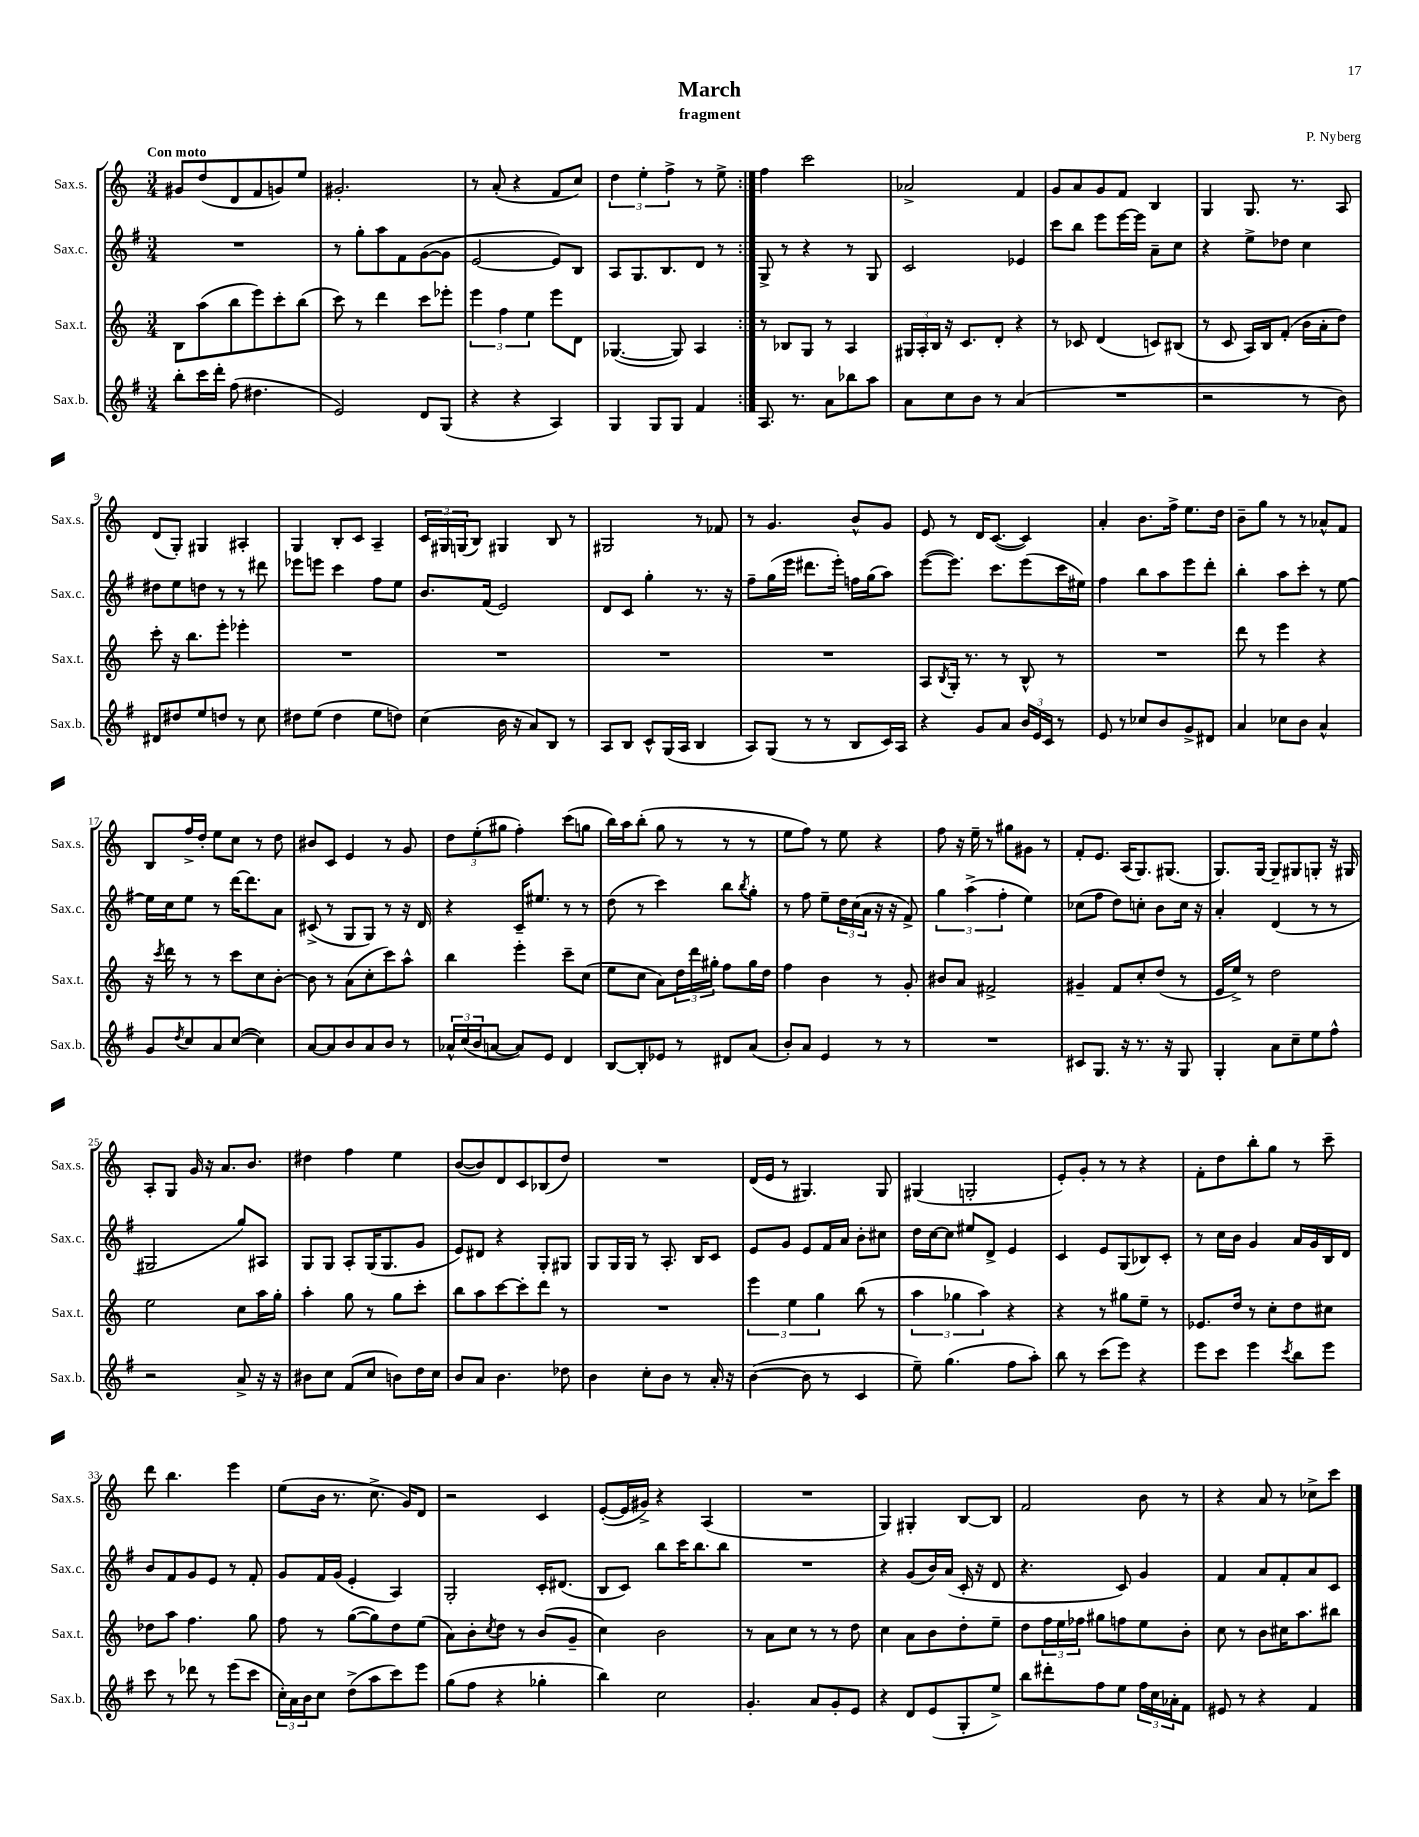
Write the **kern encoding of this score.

**kern	**kern	**kern	**kern
*staff4	*staff3	*staff2	*staff1
*clefG2	*clefG2	*clefG2	*clefG2
*k[f#]	*k[]	*k[f#]	*k[]
*M3/4	*M3/4	*M3/4	*M3/4
8bb'\L	8B\L	2.r	8g#/L
16ccc\L	(8aa\	.	(8dd/
16ddd'\JJ	.	.	.
(8ff#\	8bb\	.	8d/
4.dd#\	8eee\)	.	8f/
.	8ccc'\	.	8g/)
.	(8bb\J	.	8ee/J
=	=	=	=
2e/)	8ccc\)	8r	2.g#'/
.	8r	8gg'\L	.
.	4ddd\	8aa\	.
.	.	8f#\	.
8d/L	8ccc\L	([8g\	.
(8G/J	8eee-'\J	8g\]J	.
=	=	=	=
4r	6eee\	[2e/	8r
.	.	.	(8a'/
.	6ff\	.	.
4r	.	.	4r
.	6ee\	.	.
4A/)	8eee\L	8e/]L)	8f/L
.	8d\J	8B/J	8cc/J)
=	=	=	=
4G/	([4.G-/	8A/L	6dd\
.	.	8.G/	.
.	.	.	6ee'\
8G/L	.	.	.
.	.	8.B/	.
.	.	.	6ff^\
8G/J	8G-/])	.	.
4f#/	4A/	8d/J	8r
.	.	8r	8ee^\
=:|!	=:|!	=:|!	=:|!
8.A/	8r	8G^/	4ff\
.	8B-/L	8r	.
8.r	.	.	.
.	8G/J	4r	2ccc\
8a\L	8r	.	.
8bb-\	4A/	8r	.
8aa\J	.	8G/	.
=	=	=	=
8a\L	24G#/LL	2c/	2a-^/
.	24A'/	.	.
.	24B/JJ	.	.
8cc\	16r	.	.
.	8.c/L	.	.
8b\J	.	.	.
8r	8d'/J	.	.
(4a/	4r	4e-/	4f/
=	=	=	=
2.r	8r	8ccc\L	8g/L
.	8c-/	8bb\J	8a/
.	(4d/	8eee\L	8g/
.	.	[16eee\L	8f/J
.	.	16eee\]JJ	.
.	8c/L)	8a~\L	4B/
.	(8B#/J	8cc\J	.
=	=	=	=
2r	8r	4r	4G/
.	8c/	.	.
.	16A/LL)	8ee^\L	8.G/
.	16B/J	.	.
.	(8f'/J	8dd-\J	.
.	.	.	8.r
8r	16b\LL	4cc\	.
.	16a'\J	.	.
8b\)	8dd\J)	.	8A/
=	=	=	=
8d#/L	8ccc'\	8dd#\L	(8d/L
8dd#/	16r	8ee\	8G'/J)
.	8.bb\L	.	.
8ee/	.	8dd\J	4G#/
8dd/J	8eee'\J	8r	.
8r	4eee-'\	8r	4A#'/
8cc\	.	8ddd#\	.
=	=	=	=
8dd#\L	2.r	8eee-\L	4G/
(8ee\J	.	8eee\J	.
4dd#\	.	4ccc\	8B'/L
.	.	.	8c/J
8ee\L	.	8ff#\L	4A~/
8dd\J)	.	8ee\J	.
=	=	=	=
(4cc\	2.r	8.b/L	24c/LL
.	.	.	24G#/
.	.	.	(24G/J
.	.	.	8B/J)
.	.	(16f#/Jk	.
16b\	.	2e/)	4G#/
16r	.	.	.
8a/L)	.	.	.
8B/J	.	.	8B/
8r	.	.	8r
=	=	=	=
8A/L	2.r	8d/L	2G#/
8B/J	.	8c/J	.
8c^^/L	.	4gg'\	.
(16G/L	.	.	.
16A/JJ	.	.	.
4B/	.	8.r	8r
.	.	.	8f-/
.	.	16r	.
=	=	=	=
8A/L)	2.r	8ff#~\L	8r
(8G/J	.	(16gg\L	4.g/
.	.	16eee\JJ	.
8r	.	8.ddd#\L	.
8r	.	.	.
.	.	16eee'\Jk)	.
8B/L	.	16ff\LL	8b^^/L
.	.	(16gg\J	.
16c/L)	.	8aa\J)	8g/J
16A/JJ	.	.	.
=	=	=	=
4r	8A/L	([8eee\L	8e/
.	8qB/	.	.
.	16G'/Jk	8.eee\]J)	8r
.	8.r	.	.
8g/L	.	.	16d/LK
.	.	8.ccc\L	([8.c/J
8a/J	8r	.	.
24b/LL	8B^^/	(8eee\	4c/])
24e/	.	.	.
24c/JJ	.	.	.
8r	8r	16ccc\L	.
.	.	16ee#\JJ)	.
=	=	=	=
8e/	2.r	4ff#\	4a'/
8r	.	.	.
8cc-/L	.	8bb\L	8.b\L
8b/	.	8aa\	.
.	.	.	16ff^\Jk
8g^/	.	8eee\	8.ee\L
8d#/J	.	8ddd'\J	.
.	.	.	16dd\Jk
=	=	=	=
4a/	8ddd\	4bb'\	8b~\L
.	8r	.	8gg\J
8cc-\L	4eee\	8aa\L	8r
8b\J	.	8ccc'\J	8r
4a^^/	4r	8r	8a-^^/L
.	.	[8ee\	8f/J
=	=	=	=
8g/L	16r	16ee\]LL	8B/L
.	8qccc/	.	.
.	16ddd\	16cc\J	.
8qdd/	.	.	.
8cc/	8r	8ee\J	16ff^/L
.	.	.	16dd'/JJ
8a/	8r	8r	8ee\L
([8cc/J	8ccc\L	[16ddd\LK	8cc\J
.	.	8.ddd\]	.
4cc\])	8cc\	.	8r
.	[8b'\J	8a\J	8dd\
=	=	=	=
[8a/L	8b\]	(8c#^/	8b#/L
8a/]	8r	8r	8c/J
8b/	(8a\L	8G/L	4e/
8a/	8cc'\	8G/J)	.
8b/J	8ccc\)	8r	8r
8r	8aa^^\J	16r	8g/
.	.	16d/	.
=	=	=	=
24a-^^/LL	4bb\	4r	12dd\L
(24cc/	.	.	.
24b/J	.	.	(12ee'\
[8a/J	.	.	.
.	.	.	12gg#\J
8a/]L)	4eee'\	16c~/LK	4ff'\)
.	.	8.ee#/J	.
8e/J	.	.	.
4d/	8ccc~\L	8r	(8ccc\L
.	(8cc\J	8r	8gg\J
=	=	=	=
[8B/L	8ee\L	(8dd\	16bb\LL)
.	.	.	16aa\J
8B'/]	8cc\J	8r	(8bb'\J
8e-/J	8a\L)	4ccc\)	8gg\
8r	24dd\L	.	8r
.	24ddd\	.	.
.	24gg#'\JJ	.	.
8d#/L	8ff\L	8bb\L	8r
.	.	8qbb/	.
(8a/J	16gg#\L	8gg'\J	8r
.	16dd\JJ	.	.
=	=	=	=
8b'/L)	4ff\	8r	8ee\L
8a/J	.	8ff#\	8ff\J)
4e/	4b\	8ee~\L	8r
.	.	24dd\L	8ee\
.	.	(24cc\	.
.	.	24a\JJ	.
8r	8r	16r	4r
.	.	16r	.
8r	8g'/	8f#^/)	.
=	=	=	=
2.r	8b#/L	6gg\	8ff\
.	8a/J	.	16r
.	.	(6aa^\	.
.	.	.	16ee~\
.	2f#^/	.	8r
.	.	6ff#'\	.
.	.	.	8gg#\L
.	.	4ee\)	8g#\J
.	.	.	8r
=	=	=	=
8c#/L	4g#~/	(8cc-\L	8f'/L
8.G/J	.	8ff#\J	8.e/J
.	8f/L	8dd\L)	.
16r	.	.	(16A/LK
8.r	8cc'/	8cc'\J	8.G/)
.	(8dd/J	8b\L	.
16r	.	.	(8.G#/J
8G/	8r	16cc\Jk	.
.	.	16r	.
=	=	=	=
4G'/	16e/LL	4a'/	8.G/L)
.	16ee^/JJ)	.	.
.	8r	.	.
.	.	.	[16G/Jk
8a\L	2dd\	(4d/	8G~/]L
8cc~\	.	.	8G#/
8ee\	.	8r	8G'/J
8ff#^^\J	.	8r	16r
.	.	.	16G#/
=	=	=	=
2r	2ee\	2G#/	8A'/L
.	.	.	8G/J
.	.	.	16g/
.	.	.	16r
.	.	.	8.a/L
8a^/	8cc\L	8gg/L)	.
.	.	.	8.b/J
16r	16aa\L	8A#/J	.
16r	16gg'\JJ	.	.
=	=	=	=
8b#\L	4aa'\	8G/L	4dd#\
8cc\J	.	8G/J	.
(8f#/L	8gg\	8A'/L	4ff\
8cc/J	8r	(16G/K	.
.	.	8.G/	.
8b\L)	8gg\L	.	4ee\
16dd\L	8ccc'\J	8g/J	.
16cc\JJ	.	.	.
=	=	=	=
8b/L	8bb\L	8e/L)	([8b/L
8a/J	8aa\	8d#/J	8b/])
4.b\	[8ccc\	4r	8d/
.	8ccc'\]	.	8c/
.	8ddd\J	8G'/L	(8B-/
8dd-\	8r	8G#/J	8dd/J)
=	=	=	=
4b\	2.r	8G/L	2.r
.	.	16G/L	.
.	.	16G/JJ	.
8cc'\L	.	8r	.
8b\J	.	8.A'/	.
8r	.	.	.
.	.	16B/LK	.
16a'/	.	8c/J	.
16r	.	.	.
=	=	=	=
([4b\	6eee\	8e/L	(16d/LL
.	.	.	16e/JJ
.	.	8g/J	8r
.	6ee\	.	.
8b\]	.	8e/L	4.G#/)
.	6gg\	.	.
8r	.	16f#/L	.
.	.	16a/JJ	.
4c/	(8bb\	8b'\L	.
.	8r	8cc#\J	8G#/
=	=	=	=
8ee~\)	6aa\	16dd\LL	(4G#/
.	.	[16cc\J	.
(4.gg\	.	8cc\]J	.
.	6gg-\	.	.
.	.	8ee#/L	2G'/
.	6aa\)	.	.
.	.	8d^/J	.
8ff#\L	4r	4e/	.
8aa'\J)	.	.	.
=	=	=	=
8bb\	4r	4c/	8e'/L)
8r	.	.	8g'/J
(8ccc\L	8r	8e/L	8r
8eee\J)	8gg#\L	(8G/	8r
4r	8ee~\J	8B-/)	4r
.	8r	8c'/J	.
=	=	=	=
8eee\L	8.e-/L	8r	8f'\L
8ccc\J	.	16cc\LL	8dd\
.	16dd/Jk	16b\JJ	.
4eee\	8r	4g/	8bb'\
.	8cc'\L	.	8gg\J
8qccc/	.	.	.
8bb\L	8dd\	16a/LL	8r
.	.	16g/	.
8eee\J	8cc#\J	16B/	8ccc~\
.	.	16d/JJ	.
=	=	=	=
8ccc\	8dd-\L	8b/L	8ddd\
8r	8aa\J	8f#/	4.bb\
8ddd-\	4.ff\	8g/	.
8r	.	8e/J	.
(8eee\L	.	8r	4eee\
8ccc\J	8gg\	8f#'/	.
=	=	=	=
24cc'\LL)	8ff\	8g/L	(8ee\L
24a\	.	.	.
24b\J	.	.	.
8cc\J	8r	16f#/L	16b\Jk
.	.	(16g/JJ	8.r
(8dd^\L	([8gg\L	4e'/	.
8aa\	8gg\])	.	8.cc^\
8ccc\)	8dd\	4A/)	.
.	.	.	16g/LK)
8eee\J	(8ee\J	.	8d/J
=	=	=	=
(8gg\L	8a\L)	2G'/	2r
8ff#\J	8b'\	.	.
.	8qcc/	.	.
4r	8dd\J	.	.
.	8r	.	.
4gg-'\	(8b/L	16c'/LK	4c/
.	.	(8.d#/J	.
.	8g~/J	.	.
=	=	=	=
4bb\)	4cc\)	8B/L	([8e'/L
.	.	8c/J)	16e/]L
.	.	.	16g#^/JJ)
2cc\	2b\	8bb\L	4r
.	.	16ccc\K	.
.	.	8.bb\	.
.	.	.	(4A/
.	.	8bb\J	.
=	=	=	=
4.g'/	8r	2.r	2.r
.	8a\L	.	.
.	8cc\J	.	.
8a/L	8r	.	.
8g'/	8r	.	.
8e/J	8dd\	.	.
=	=	=	=
4r	4cc\	4r	4G/)
8d/L	8a\L	(8g/L	4G#'/
(8e/	8b\	16b/L)	.
.	.	(16a/JJ	.
8G'/	8dd'\	16c'/	[8B/L
.	.	16r	.
8ee^/J)	8ee~\J	8d/	8B/]J
=	=	=	=
8bb\L	8dd\L	4.r	2f/
8ddd#'\	24ff\L	.	.
.	24ee\	.	.
.	24ff-\JJ	.	.
8ff#\	8gg#\L	.	.
8ee\J	8ff\	8c/)	.
24ff#\LL	8ee\	4g/	8b\
24cc\	.	.	.
24a-'\J	.	.	.
8f#\J	8b'\J	.	8r
=	=	=	=
8e#/	8cc\	4f#/	4r
8r	8r	.	.
4r	8b\L	8a/L	8a/
.	16cc#\K	8f#'/	8r
.	8.aa\	.	.
4f#/	.	8a/	8cc-^\L
.	8bb#\J	8c/J	8ccc\J
==	==	==	==
*-	*-	*-	*-
